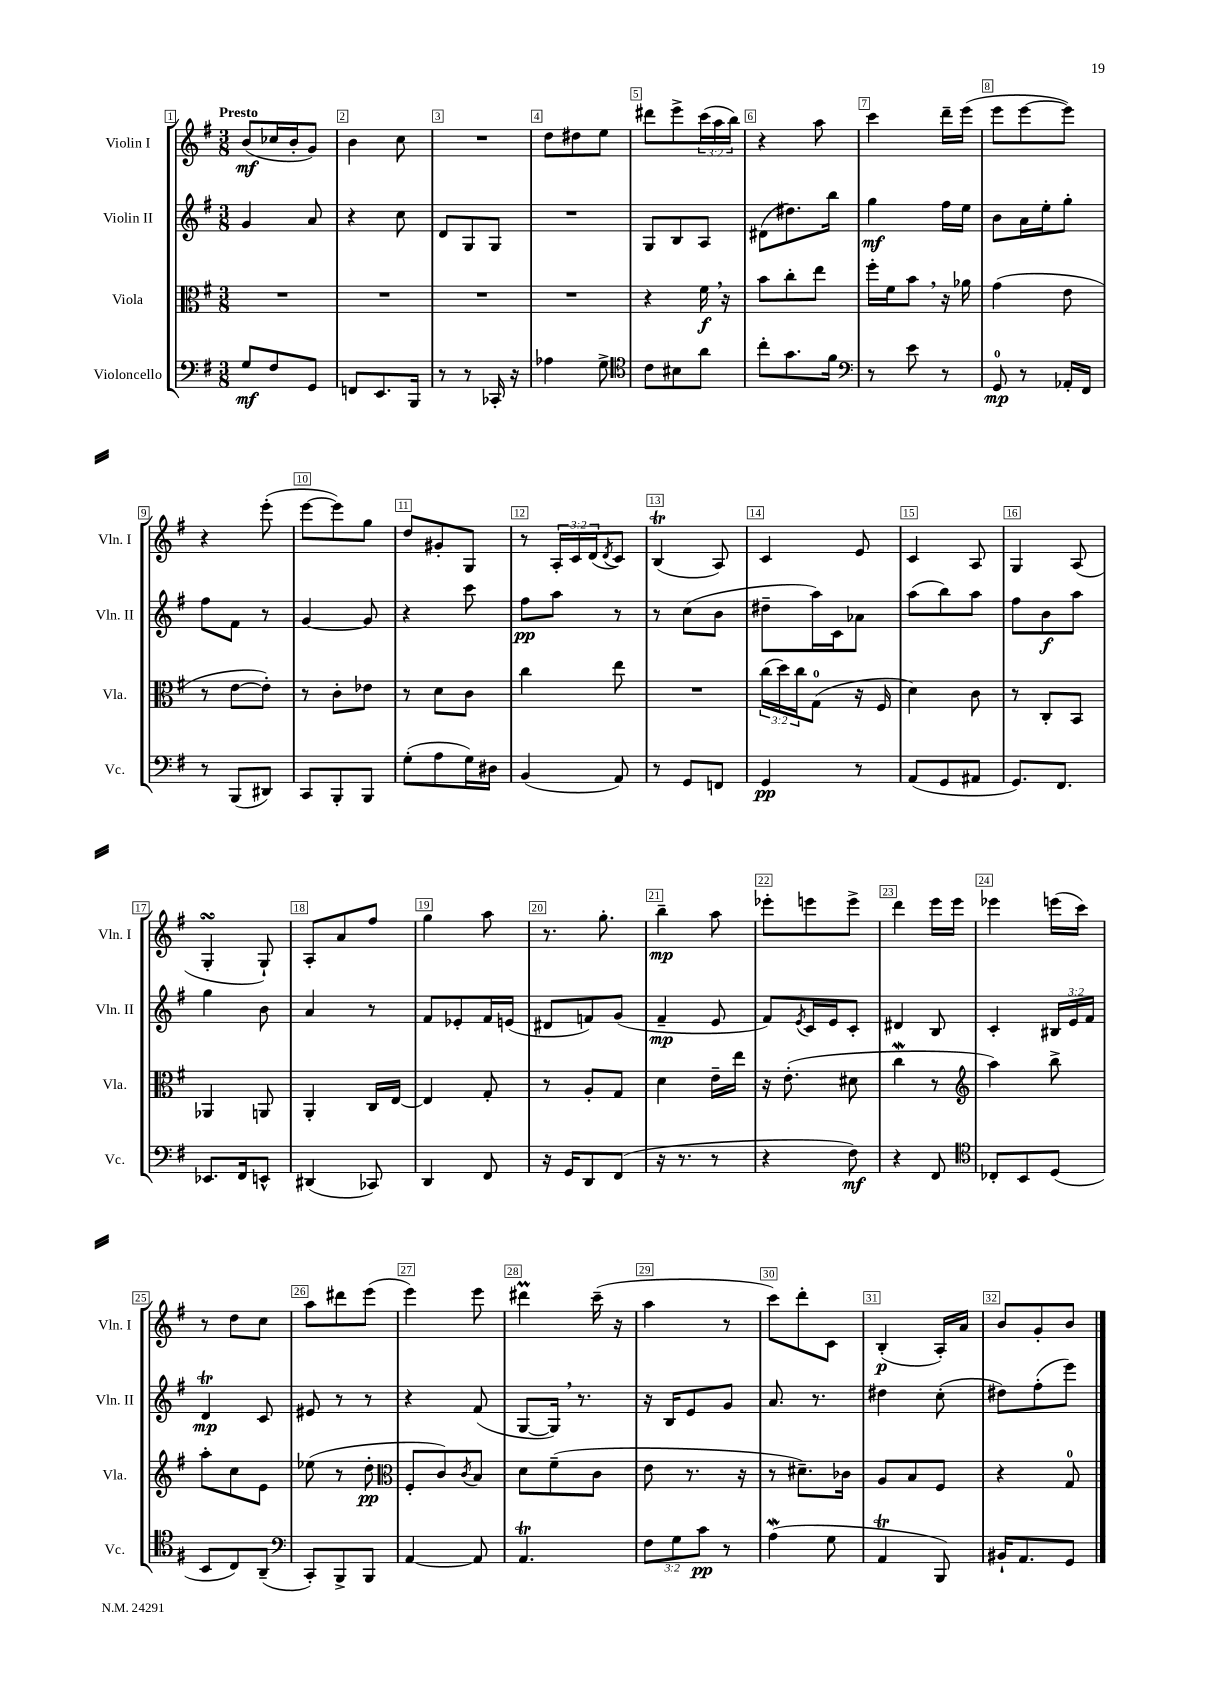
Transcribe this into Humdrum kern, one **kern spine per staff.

**kern	**kern	**kern	**kern
*staff4	*staff3	*staff2	*staff1
*clefF4	*clefC3	*clefG2	*clefG2
*k[f#]	*k[f#]	*k[f#]	*k[f#]
*M3/8	*M3/8	*M3/8	*M3/8
8G	4.r	4g	(8b
8F#	.	.	16cc-
.	.	.	16b'
8GG	.	8a	8g)
=	=	=	=
8FF	4.r	4r	4b
8.EE	.	.	.
.	.	8cc	8cc
16BBB	.	.	.
=	=	=	=
8r	4.r	8d	4.r
8r	.	8G	.
16CC-'	.	8G	.
16r	.	.	.
=	=	=	=
4A-	4.r	4.r	8dd
.	.	.	8dd#
8G^	.	.	8ee
=	=	=	=
*clefC4	*	*	*
8c	4r	8G	8ddd#
8B#	.	8B	8eee^
8a	16f#	8A	(24ccc
.	.	.	24aa
.	16r	.	.
.	.	.	24bb)
=	=	=	=
8cc'	8b	(8d#	4r
8.g	8cc'	8.dd#)	.
.	8ee	.	8aa
16f#	.	16bb	.
=	=	=	=
*clefF4	*	*	*
8r	16ff#'	4gg	4ccc
.	16f#	.	.
8e	8b	.	.
8r	16r	16ff#	16ddd~
.	16a-	16ee	(16eee
=	=	=	=
8GG	(4g	8b	8eee
8r	.	16a	[8eee
.	.	16ee'	.
16AA-'	8e	8gg'	8eee])
16FF#	.	.	.
=	=	=	=
8r	8r	8ff#	4r
(8BBB	[8e	8f#	.
8DD#)	8e'])	8r	(8eee'
=	=	=	=
8CC	8r	[4g	[8eee
8BBB'	8c'	.	8eee])
8BBB	8e-	8g]	8gg
=	=	=	=
(8G'	8r	4r	8dd
8A	8d	.	8g#'
16G)	8c	8ccc	8G
16D#	.	.	.
=	=	=	=
(4BB	4cc	8ff#	8r
.	.	8aa	24A'
.	.	.	24c
.	.	.	(24d
.	.	.	8qd
8AA)	8ee	8r	8c)
=	=	=	=
8r	4.r	8r	(4B
8GG	.	(8cc	.
8FF	.	8b	8A)
=	=	=	=
4GG	(24cc	8dd#~	4c
.	24dd)	.	.
.	24cc	.	.
.	(8G	16aa)	.
.	.	16c	.
8r	16r	8a-	8e
.	16F#	.	.
=	=	=	=
(8AA	4d)	(8aa	4c
8GG	.	8bb)	.
8AA#	8c	8aa	8A
=	=	=	=
8.GG)	8r	8ff#	4G
.	8C'	8b	.
8.FF#	.	.	.
.	8BB	8aa	(8A
=	=	=	=
8.EE-	4AA-	4gg	4G'
16FF#	.	.	.
8EE^^	8AA	8b	8G`)
=	=	=	=
(4DD#	4AA'	4a	8A'
.	.	.	8a
8CC-)	16C	8r	8ff#
.	[16E	.	.
=	=	=	=
4DD	4E]	8f#	4gg
.	.	8e-'	.
8FF#	8G'	16f#	8aa
.	.	(16e	.
=	=	=	=
16r	8r	8d#	8.r
16GG	.	.	.
8DD	8A'	8f)	.
.	.	.	8.gg'
(8FF#	8G	(8g	.
=	=	=	=
16r	4d	4f#~	4bb~
8.r	.	.	.
8r	16e~	8e	8aa
.	16ee	.	.
=	=	=	=
4r	16r	8f#)	8eee-'
.	(8.e'	.	.
.	.	8qe	.
.	.	16c	8eee
.	.	16e	.
8F#)	8d#	8c'	8eee^
=	=	=	=
4r	4cc	4d#	4ddd
8FF#	8r	8B	16eee
.	.	.	16eee
=	=	=	=
*clefC4	*clefG2	*	*
8C-'	4aa)	4c'	4eee-
8BB	.	.	.
(8D	8bb^	24B#	(16eee
.	.	24e	.
.	.	.	16ccc)
.	.	24f#	.
=	=	=	=
8BB	8aa'	4d	8r
8C)	8cc	.	8dd
(8AA~	8e	8c	8cc
=	=	=	=
*clefF4	*	*	*
8CC')	(8ee-	8e#	8aa
8BBB^	8r	8r	8ddd#
8BBB	8dd'	8r	(8eee
=	=	=	=
*	*clefC3	*	*
[4AA	8F#'	4r	4eee)
.	8c)	.	.
.	8qc	.	.
8AA]	8B	(8f#	8eee
=	=	=	=
4.AA	8d	[8G	4ddd#
.	(8f#~	16G])	.
.	.	8.r	.
.	8c	.	(16ccc~
.	.	.	16r
=	=	=	=
12F#	8e	16r	4aa
.	.	16B	.
12G	.	.	.
.	8.r	8e	.
12c	.	.	.
8r	.	8g	8r
.	16r	.	.
=	=	=	=
(4A	8r	8.a	8ccc)
.	8.d#~)	.	8ddd'
.	.	8.r	.
8G	.	.	8c
.	16c-	.	.
=	=	=	=
4AA	8A	4dd#	(4B'
.	8B	.	.
8BBB)	8F#	(8cc'	16A')
.	.	.	16a
=	=	=	=
16BB#`	4r	8dd#)	8b
8.AA	.	.	.
.	.	(8ff#'	8g'
8GG	8G	8eee)	8b
==	==	==	==
*-	*-	*-	*-
